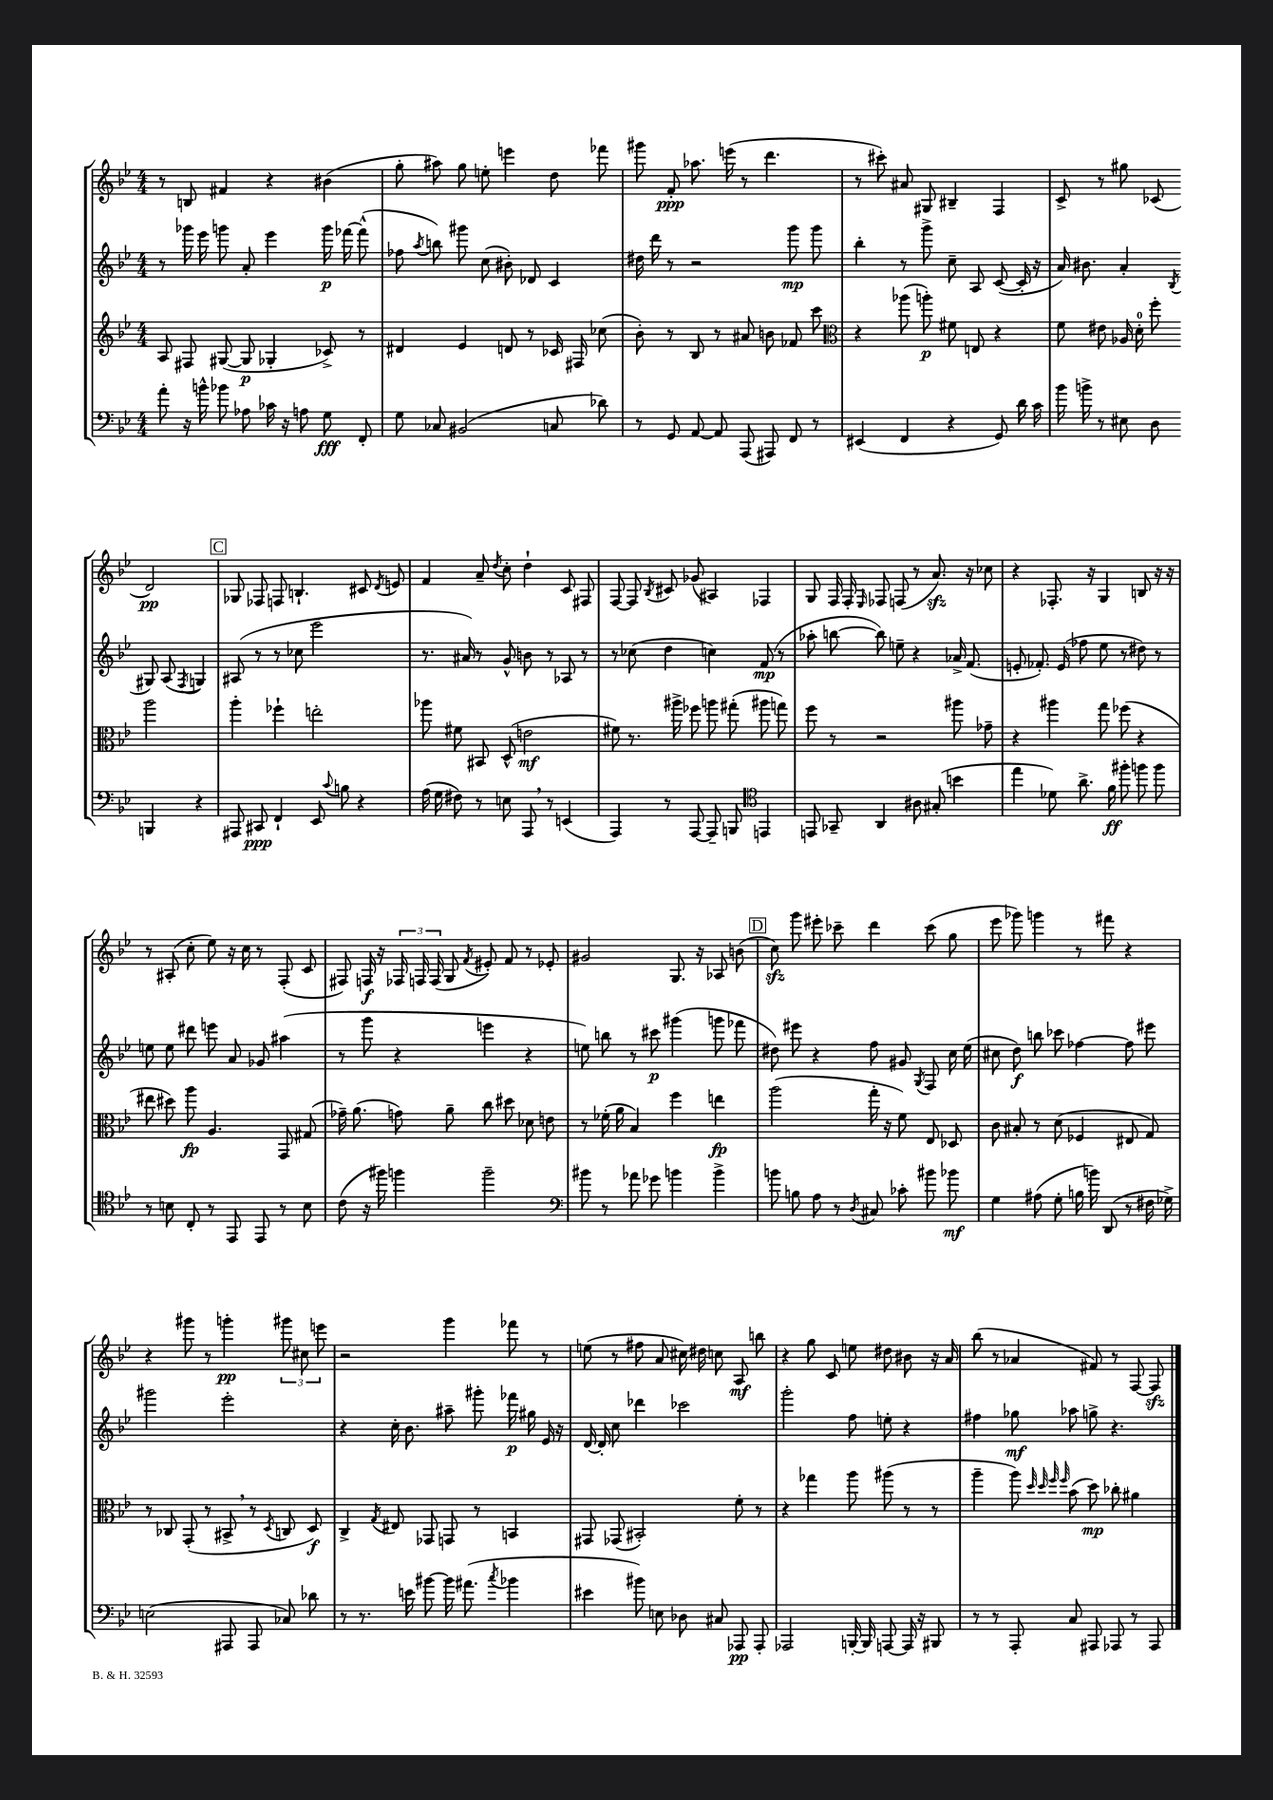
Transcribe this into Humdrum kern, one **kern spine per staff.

**kern	**kern	**kern	**kern
*staff4	*staff3	*staff2	*staff1
*clefF4	*clefG2	*clefG2	*clefG2
*k[b-e-]	*k[b-e-]	*k[b-e-]	*k[b-e-]
*M4/4	*M4/4	*M4/4	*M4/4
8a'	8A	8r	8r
16r	8F#	16ggg-	8B
16b^^	.	16eee-	.
8b-	([8G#	8ggg	4f#
8A-	8G#]	8a'	.
16c-	4G-'	4eee-	4r
16r	.	.	.
8A	.	.	.
8G	8c-^)	16ggg	(4b#
.	.	[16fff-	.
8FF'	8r	(8fff-^^]	.
=	=	=	=
8G	4d#	8ff-	8gg'
.	.	8qaa	.
8C-	.	8bb)	8aa#)
(2BB#	4e-	8ggg#	8gg
.	.	(8cc	8ee'
.	8d	8b#')	4eee
.	8r	8d-	.
8C	16c-	4c	8dd
.	16F#	.	.
8d-)	(8cc-	.	8fff-
=	=	=	=
8r	8b-')	16dd#	8ggg#
.	.	16ddd	.
8GG	8r	8r	8f'
[8AA	8B-	2r	8.aa-
8AA]	8r	.	.
.	.	.	(16eee
(8AAA	8a#	.	8r
8AAA#)	8b	.	4.ddd
8FF	8f-	8ggg	.
8r	8ccc	8ggg	.
=	=	=	=
*	*clefC3	*	*
(4EE#	4r	4bb-'	8r
.	.	.	8ccc#')
4FF	(8aa-	8r	8a#
.	8aa')	8ggg^	8G#
4r	8f#	8cc~	4B#~
.	8E	8A	.
8GG)	4r	([8c	4F
16d	.	16c']	.
16c	.	16r	.
=	=	=	=
16b-	8f	16a)	8c^
16b^	.	8.b#	.
8r	8e#	.	8r
8E#	16A-	4a'	8gg#
.	16d'	.	.
8D	8ff'	.	(8c-
.	.	8qB-	.
4BBB	2aa	8G#	2d)
.	.	(8A	.
.	.	8qF	.
4r	.	4G)	.
=	=	=	=
8AAA#	4aa'	(8A#	8G-
8CC#	.	8r	8F-
4FF`	4ff-`	8r	8F
.	.	8cc-	4.B`
8EE-	2ee'	2eee-~	.
8qqc	.	.	.
8B	.	.	.
4r	.	.	8c#
.	.	.	8qd
.	.	.	8e
=	=	=	=
(16A	8aa-	8.r	4f
16G	.	.	.
8F#)	8f#	.	.
.	.	16a#)	.
8r	8BB#	8r	8a~
.	.	.	8qdd
8E	(8D^^	8g^^	8cc'
8AAA	2e	8b	4dd`
8r	.	8r	.
(4EE	.	8A-	8c
.	.	8r	8F#
=	=	=	=
4AAA)	8f#)	8r	[8F
.	8.r	(8cc-	8F]
.	.	.	8qB-
8r	.	4dd	8c#
.	16aa#^	.	.
[8AAA	8ff-	.	(8g-
8AAA~]	8aa	4cc)	4A#)
8BBB	(8gg#'	.	.
*clefC4	*	*	*
4EE	8aa#	(8f	4F-
.	8gg)	8r	.
=	=	=	=
8EE	8ff	8aa-'	8G
8GG-~	8r	[8bb	16F
.	.	.	16F'
.	.	.	16qqE-
4AA	2r	8bb])	8F-
.	.	8ee~	(8F
8A#	.	4r	8r
(8G#'	.	.	8.a)
4b	8aa#	16a-^	.
.	.	(8.f	16r
.	8g-~	.	8cc-
=	=	=	=
4ee-	4r	8e'	4r
.	.	8.f-')	.
8d-)	4aa#	.	8.F-'
.	.	(16e	.
8.a^	.	8ff-	.
.	.	.	16r
.	8gg	8ee-	4G
16f	.	.	.
8ff#'	(8ff-	8r	.
8ff	4r	8dd#)	8B
8ff	.	8r	16r
.	.	.	16r
=	=	=	=
8r	8ee#	8ee	8r
8B	8dd#)	8ee	(8A#'
8C'	8aa	8ddd#	8cc'
8r	4.A	8eee	8ee-)
8EE-	.	8a	16r
.	.	.	16cc
8EE-	.	8g-	8r
8r	8GG	(4aa#	(8F'
8B	(8G#	.	8c
=	=	=	=
(8c	16g-~)	8r	8F#)
.	(8.a	.	.
16r	.	8ggg	16F
16ff#)	.	.	16r
4ff	8g)	4r	24F-
.	.	.	24F
.	.	.	(24F
.	8a~	.	8G
.	.	.	8qf
2ff~	8cc	4eee	8e#')
.	8dd#	.	8f
.	8d-	4r	8r
.	8e	.	8e-'
=	=	=	=
*clefF4	*	*	*
8b#	8r	8ee)	2g#
8r	(16f-'	8bb	.
.	16a	.	.
8a-	4B-)	8r	.
8g-	.	8ccc#	.
4b	4ff	(4ggg#	8.G
.	.	.	16r
4b^	4ee	8ggg	8A-
.	.	8fff-	(8b
=	=	=	=
8b	(2aa	8dd#)	8cc)
8B	.	8eee#	8ggg
8A	.	4r	8eee#'
8r	.	.	8ccc-~
8qD	.	.	.
8C#	16gg'	8ff	4ddd
.	16r	.	.
8c-'	8f)	8g#	.
.	.	8qG	.
8b#	8E-	8F	(8ccc-
8b-	8D-	16cc	8gg
.	.	(16ee-	.
=	=	=	=
4G	8c	8cc#	8eee-
.	8B#'	8dd)	8ggg-)
(8A#	8r	8bb	4ggg
8G'	(8d	8ccc-	.
16B	4F-	[4ff-	8r
16b)	.	.	.
(8DD	.	.	8fff#
8r	8E#	8ff-]	4r
16F#	8G)	8eee#	.
16G-^)	.	.	.
=	=	=	=
(2E	8r	2ggg#	4r
.	8C-	.	.
.	(8GG'	.	8ggg#
.	8r	.	8r
8AAA#	8BB#^	2eee-'	4ggg'
8AAA#	8r	.	.
.	8qD	.	.
8C-)	8C	.	12ggg#
.	.	.	12cc#
8d-	8D)	.	.
.	.	.	12eee
=	=	=	=
8r	4C^	4r	2r
8.r	.	.	.
.	8qG	.	.
.	8E#	16cc'	.
16e	.	8.b-	.
[8b#	8GG-	.	.
16b#]	8GG	8aa#~	4ggg
(8.a#	.	.	.
.	8r	8ggg#'	.
8qcc	.	.	.
4b-	4BB	16fff-	8fff-
.	.	16gg#	.
.	.	16e-	8r
.	.	16r	.
=	=	=	=
4e#	8GG#	[16d	(8ee
.	.	16d']	.
.	(8GG-	8cc	8r
8b#)	2BB#')	4ddd-	8ff#
8E	.	.	8a
8D-	.	2ccc-	16cc#)
.	.	.	16dd#
8C#	.	.	8cc
8AAA-	8f'	.	8A
8AAA-'	8r	.	8bb
=	=	=	=
2AAA-	4r	2ggg'	4r
.	4gg-	.	8gg
.	.	.	8c
[16BBB'	8aa	8ff	8ee
16BBB]	.	.	.
[8AAA	(8aa#	8ee'	8dd#
16AAA]	8r	4r	8b#
16r	.	.	.
8BBB#	8r	.	16r
.	.	.	16a
=	=	=	=
8r	4aa~	4ff#	(8bb-
8r	.	.	8r
8AAA'	8aa)	8gg-	4a-
.	32qqdd	.	.
.	32qqdd	.	.
.	32qqff	.	.
.	32qqff	.	.
8C	(8b-	8aa-	.
8AAA#	8dd)	8gg^	8f#)
8AAA-	8cc-'	4.r	8r
8r	4a#	.	[8F
8AAA-	.	.	8F]
==	==	==	==
*-	*-	*-	*-
